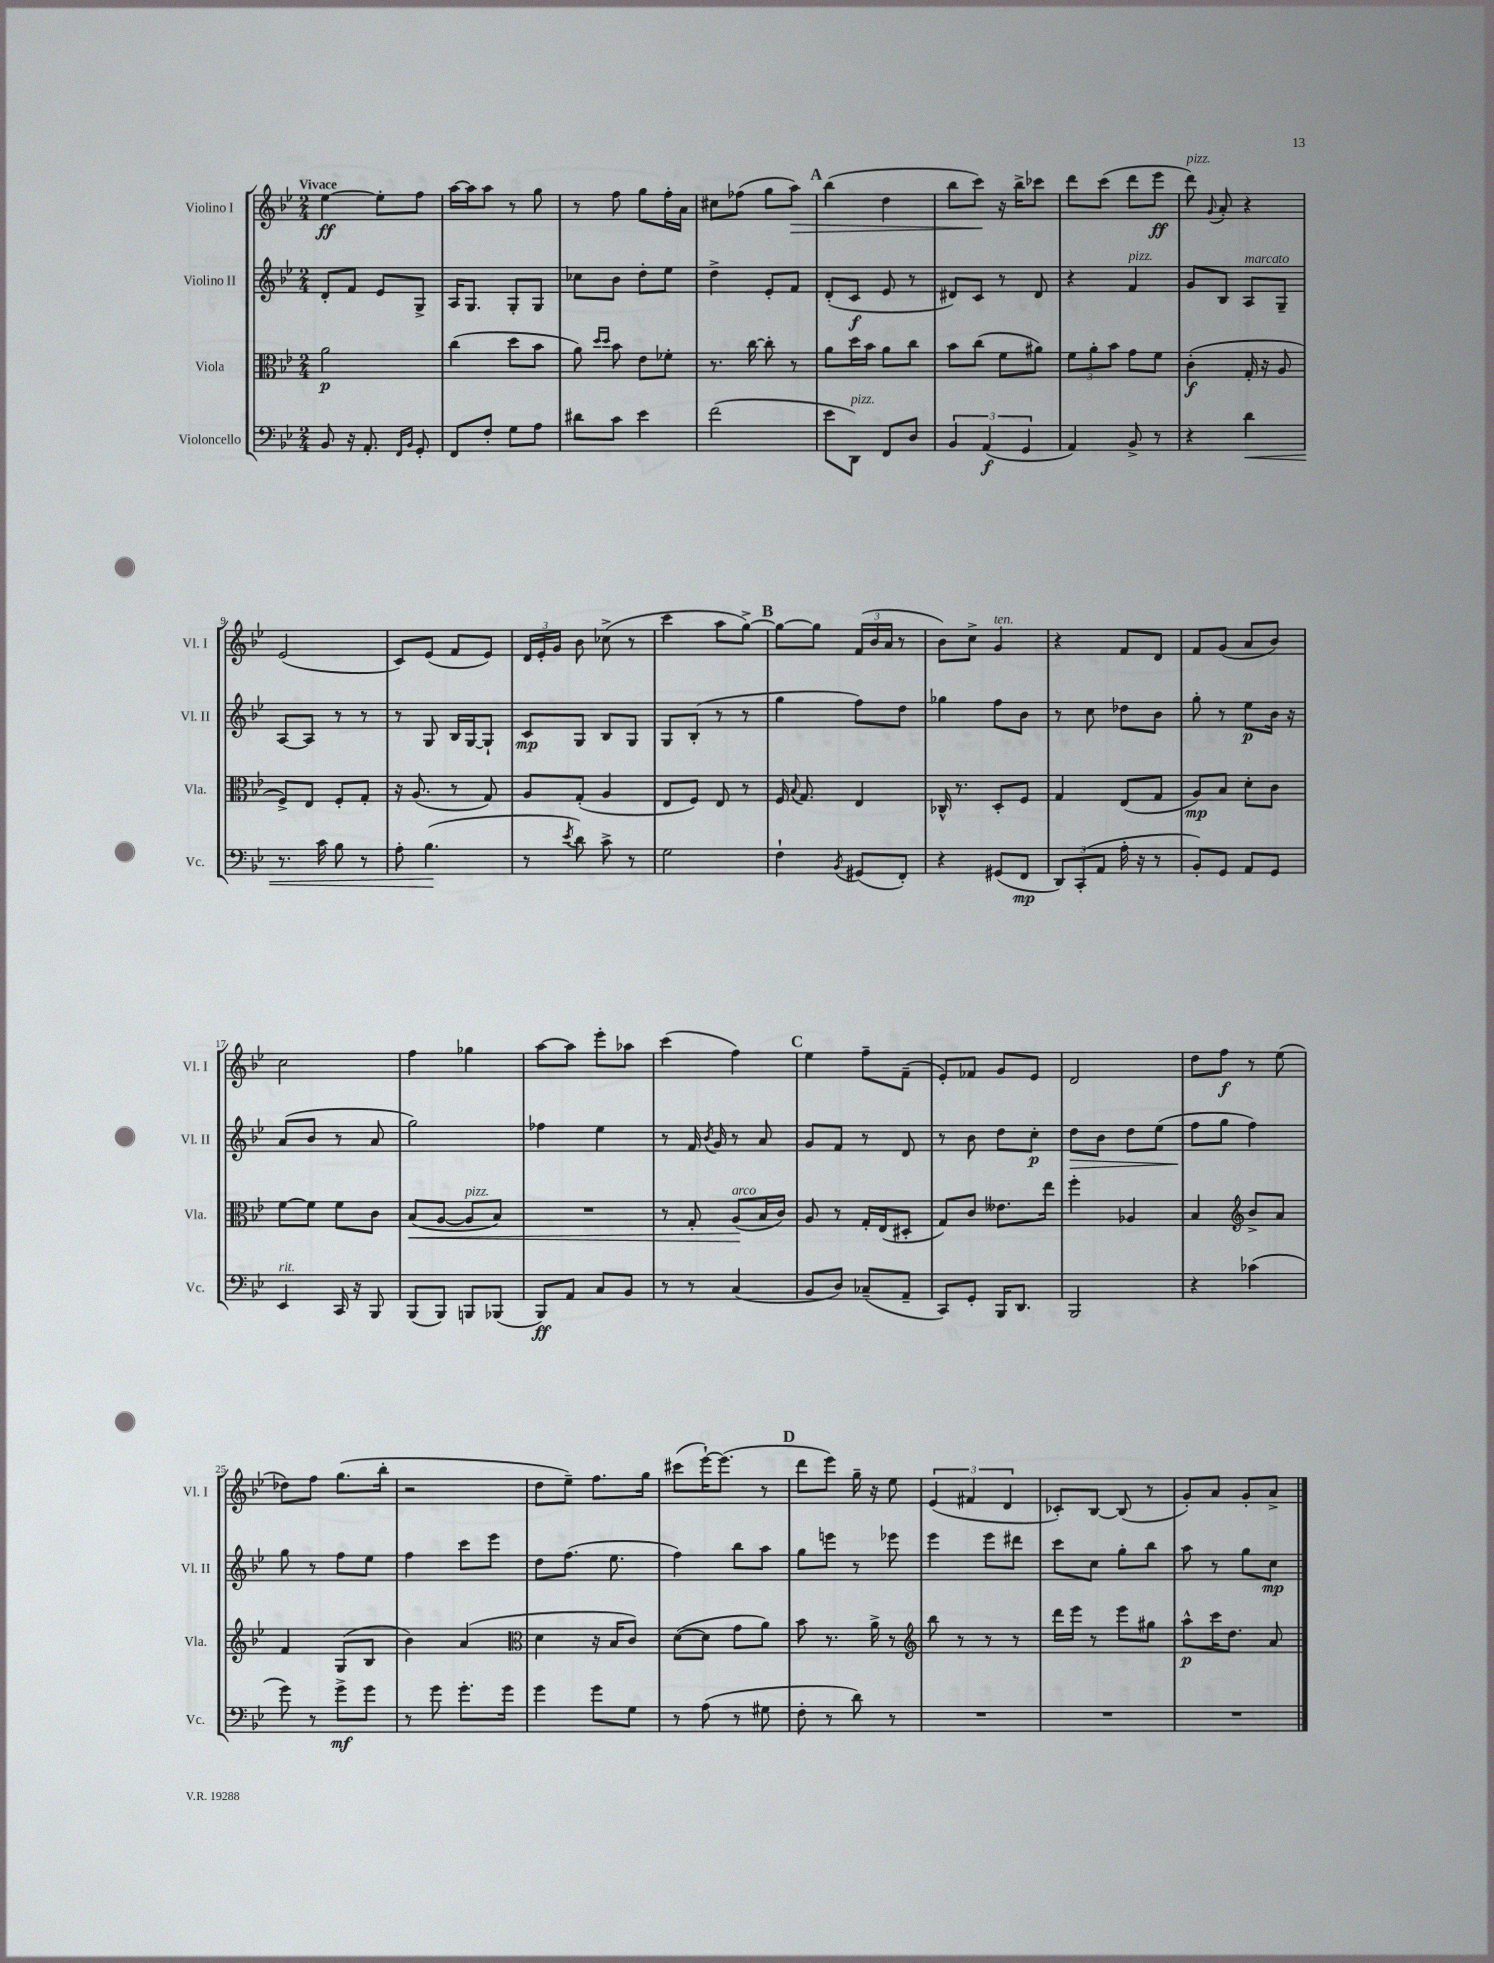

**kern	**kern	**kern	**kern
*staff4	*staff3	*staff2	*staff1
*clefF4	*clefC3	*clefG2	*clefG2
*k[b-e-]	*k[b-e-]	*k[b-e-]	*k[b-e-]
*M2/4	*M2/4	*M2/4	*M2/4
8BB-	2a	8d'	[4ee-
16r	.	8f	.
8.AA'	.	.	.
.	.	8e-	8ee-']
16qqFF	.	.	.
16qqBB-	.	.	.
8GG'	.	8G^	8ff
=	=	=	=
8FF	(4cc	16A	[16aa
.	.	8.G	16aa]
8F'	.	.	8aa
8G	8dd	8G'	8r
8A	8b-	8G	8gg
=	=	=	=
8d#	8a)	8cc-	8r
.	16qqdd	.	.
.	16qqdd	.	.
8c	8b-	8b-	8ff
4e-	8e-	8dd'	8gg
.	8f-'	8ee-	16ff'
.	.	.	16a
=	=	=	=
(2f	8.r	4dd^	8cc#
.	.	.	(8ff-
.	[16cc	.	.
.	8cc']	8e-'	8gg
.	8r	8f	8aa)
=	=	=	=
8e-	8a	(8d'	(4bb-
8DD)	16dd	8c	.
.	16b-	.	.
8FF	8a	8e-	4dd
8D	8cc	8r	.
=	=	=	=
6BB-	8b-	8d#)	8bb-
.	(8cc	8c	8ccc)
(6AA	.	.	.
.	8f	8r	16r
.	.	.	16bb-^
6GG	.	.	.
.	8a#)	8d#	8ccc-
=	=	=	=
4AA)	12f	4r	8ddd
.	12a'	.	.
.	.	.	(8ccc
.	12b-	.	.
8BB-^	8g	4f	8ddd
8r	8f	.	8eee-
=	=	=	=
4r	(4c'	8g	8ddd)
.	.	.	8qqg
.	.	8B-	8a'
4d	16G'	8A	4r
.	16r	.	.
.	8A	8G~	.
=	=	=	=
8.r	8F^)	[8A	(2e-
.	8E-	8A]	.
16c	.	.	.
8B-	8F'	8r	.
8r	8G'	8r	.
=	=	=	=
8A'	16r	8r	8c)
.	(8.A	.	.
(4.B-	.	8G	(8e-
.	8r	16B-	8f
.	.	[16G	.
.	8G)	8G`]	8e-)
=	=	=	=
8r	8A	8c	24d
.	.	.	24e-'
.	.	.	24g
8qe-	.	.	.
8d)	(8G'	8G	8b-
8c^	4A	8B-	(8cc-^
8r	.	8G	8r
=	=	=	=
2G	8E-	8G	4ccc
.	8F)	(8B-'	.
.	8E-	8r	8aa
.	8r	8r	[8gg^)
=	=	=	=
4F`	16F	4gg	8gg_
.	8qqB-	.	.
.	8.G	.	.
.	.	.	8gg]
8qBB-	.	.	.
(8GG#	4E-	8ff)	(24f
.	.	.	24b-
.	.	.	24a
8FF')	.	8dd	8r
=	=	=	=
4r	16C-^^	4gg-	8b-)
.	8.r	.	.
.	.	.	8cc^
(8GG#	8D'	8ff	4g
8FF	8F	8b-	.
=	=	=	=
12DD)	4G	8r	4r
(12CC'	.	.	.
.	.	8cc	.
12AA	.	.	.
16A'	(8E-	8dd-	8f
16r	.	.	.
8r	8G	8b-	8d
=	=	=	=
8BB-')	8A)	8gg'	8f
8GG	8B-	8r	(8g
8AA	8d'	8ee-	8a
8GG	8c	16b-	8b-)
.	.	16r	.
=	=	=	=
4EE-	[8f	(8a	2cc
.	8f]	8b-	.
16CC	8f	8r	.
16r	.	.	.
8BBB-	8c	8a	.
=	=	=	=
(8BBB-	(8B-	2gg)	4ff
8BBB-)	[8A	.	.
8BBB	8A]	.	4gg-
(8BBB-	8B-)	.	.
=	=	=	=
8BBB-)	2r	4ff-	[8aa
8AA	.	.	8aa]
8C	.	4ee-	8eee-'
8BB-	.	.	8aa-
=	=	=	=
8r	8r	8r	(4ccc
8r	8G'	16f	.
.	.	8qb-	.
.	.	16g	.
(4C	(8A	8r	4ff)
.	16B-	8a	.
.	16c)	.	.
=	=	=	=
8BB-	8A	8g	4ee-
8D)	8r	8f	.
(8C-~	16G'	8r	8ff~
.	(16E-	.	.
8AA~	8D#'	8d	(8f~
=	=	=	=
8CC)	8G)	8r	8e-')
8GG'	8c	8b-	8f-
16BBB-	8.e--	8dd	8g
8.DD	.	.	.
.	.	8cc'	8e-
.	16ee-	.	.
=	=	=	=
2BBB-	4ff'	8dd	2d
.	.	8b-	.
.	4A-	8dd	.
.	.	(8ee-	.
=	=	=	=
4r	4B-	8ff	8dd
.	.	8gg	8ff
*	*clefG2	*	*
(4c-	8b-^	4ff)	8r
.	8a	.	(8ee-
=	=	=	=
8g)	4f	8gg	8dd-)
8r	.	8r	8ff
8g^	(8G	8ff	(8.gg
8g	8B-	8ee-	.
.	.	.	16bb-'
=	=	=	=
8r	4b-)	4ff	2r
8g	.	.	.
8.g'	(4a	8ccc	.
.	.	8eee-	.
16g	.	.	.
=	=	=	=
*	*clefC3	*	*
4g	4d	8dd	8dd
.	.	(8.ff	8ee-~)
8g	16r	.	8.ff
.	16B-	8.ee-	.
8G	8c)	.	.
.	.	.	16gg
=	=	=	=
8r	([8d	4ff)	(8ccc#
(8A	8d]	.	[16eee-`)
.	.	.	(8.eee-]
8r	8g	8bb-	.
8G#	8a)	8aa	8r
=	=	=	=
8F'	8b-	8gg	8ddd
8r	8.r	8eee	8eee-)
8d)	.	8r	16gg~
.	16a^	.	16r
8r	8r	8eee-	8ee-
=	=	=	=
*	*clefG2	*	*
2r	8bb-	4eee-	(6e-
.	8r	.	.
.	.	.	6f#
.	8r	8eee-	.
.	.	.	6d
.	8r	8ddd#	.
=	=	=	=
2r	16ddd	8ccc	8c-')
.	16eee-	.	.
.	8r	8cc	[8B-
.	8eee-	8gg'	(8B-]
.	8gg#	8bb-	8r
=	=	=	=
2r	8aa^^	8aa	8g')
.	16ccc	8r	8a
.	8.dd	.	.
.	.	8gg	8g'
.	8a	8cc	8a^
==	==	==	==
*-	*-	*-	*-
